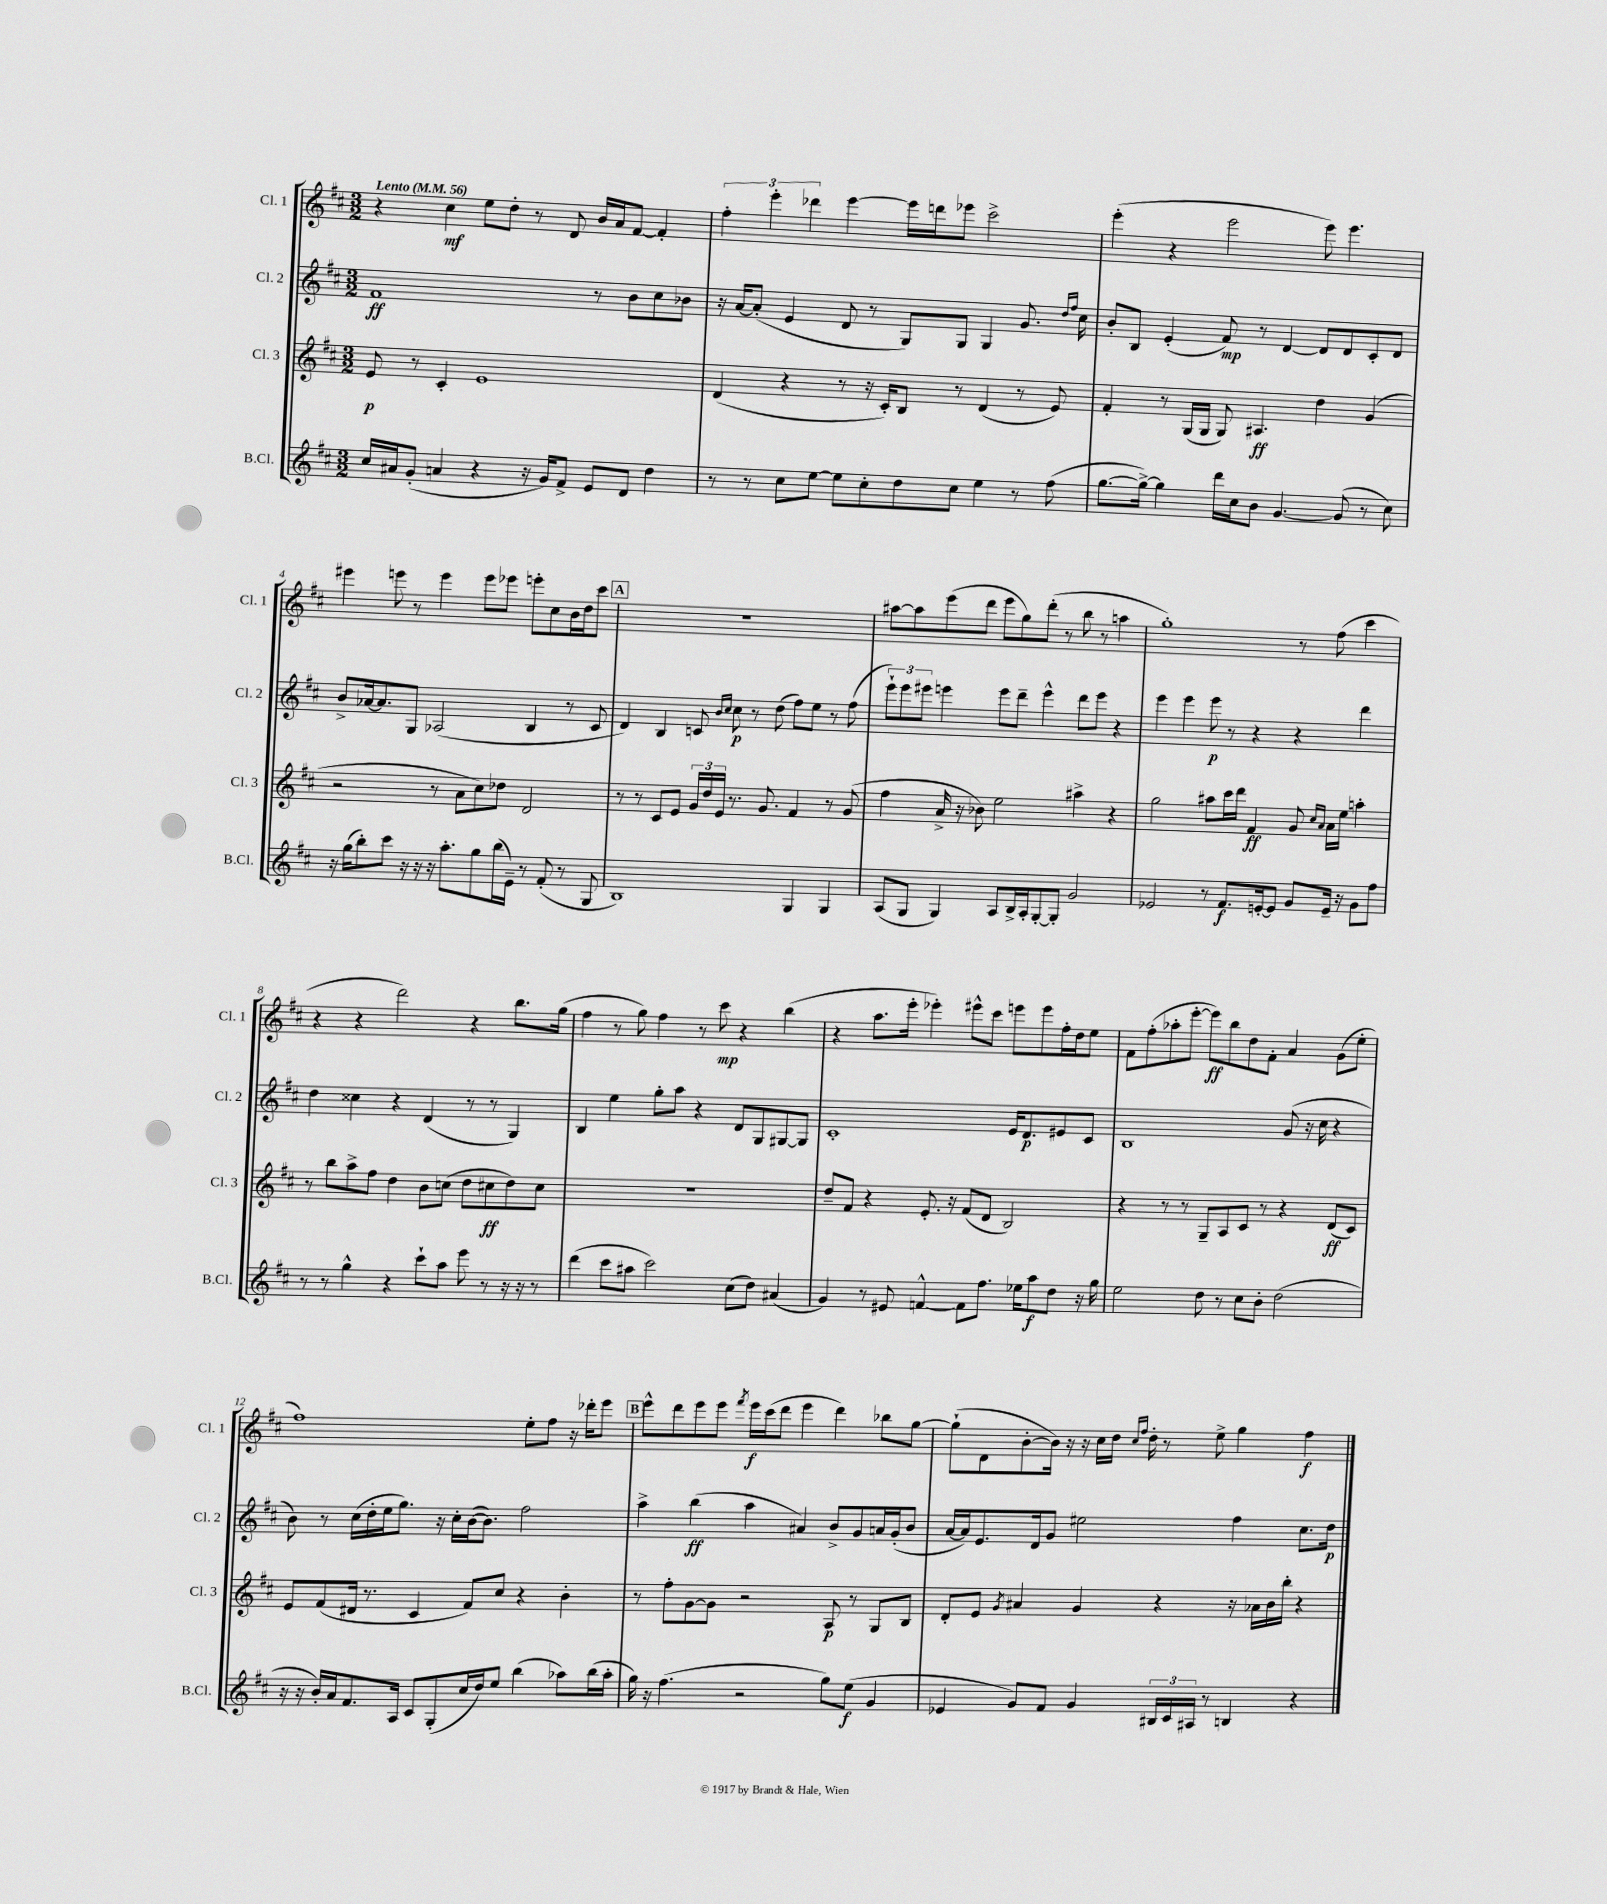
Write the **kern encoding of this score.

**kern	**kern	**kern	**kern
*staff4	*staff3	*staff2	*staff1
*clefG2	*clefG2	*clefG2	*clefG2
*k[f#c#]	*k[f#c#]	*k[f#c#]	*k[f#c#]
*M3/2	*M3/2	*M3/2	*M3/2
*MM56	*MM56	*MM56	*MM56
16cc#	8e	1f#	4r
16a#	.	.	.
(8g'	8r	.	.
4a	4c#'	.	4cc#
4r	1e	.	8ee
.	.	.	8dd'
16r	.	.	8r
16g)	.	.	.
8f#^	.	.	8d
8e	.	8r	16b
.	.	.	16a
8d	.	8b	[8f#
4dd	.	8cc#	4f#']
.	.	8b-	.
=	=	=	=
8r	(4d	16r	6ff#'
.	.	[16a	.
8r	.	(8a']	.
.	.	.	6eee'
8cc#	4r	4e	.
.	.	.	6ddd-
[8ee	.	.	.
8ee]	8r	8d	[4eee
8cc#'	16r	8r	.
.	16c#')	.	.
8dd	8B	8G)	16eee]
.	.	.	16ddd
8cc#	8r	8G	8eee-
4ee	(4d	4G	2ccc#^
8r	8r	8.g	.
(8ff#	8e)	.	.
.	.	16qqdd	.
.	.	16qqff#	.
.	.	16cc#	.
=	=	=	=
[8.gg	4f#'	8b'	(4eee'
.	.	8B	.
16gg^_)	.	.	.
4gg]	8r	(4e'	4r
.	(16G	.	.
.	16G	.	.
16ddd	8G)	8f#)	2eee
16cc#	.	.	.
8b	4.A#	8r	.
[4.g	.	[4d	.
.	4dd	8d]	8eee)
(8g]	.	8d	4.eee
8r	(4g	8c#'	.
8cc#)	.	8d	.
=	=	=	=
16r	2r	8b^	4eee#
(16gg	.	.	.
8bb')	.	[16a-	.
.	.	8.a-]	.
8ccc#	.	.	8eee
16r	.	8G	8r
16r	.	.	.
16r	8r	(2A-	4eee
8.aa'	.	.	.
.	8a	.	.
8gg	8cc#)	.	8eee
(16bb	8dd-	.	8eee-
16e~)	.	.	.
8r	2d	4B	8eee'
(8f#'	.	.	8cc#
8r	.	8r	16b
.	.	.	16dd
8G	.	8c#	8ccc#
=	=	=	=
1B)	8r	4d)	1.r
.	8r	.	.
.	8c#	4B	.
.	8e	.	.
.	24g	8c	.
.	24dd	.	.
.	24e	.	.
.	.	16qqb	.
.	.	16qqcc#	.
.	8.r	8cc#	.
.	.	8r	.
.	8.g	.	.
.	.	(8dd	.
4G	4f#	8ff#)	.
.	.	8ee	.
4G	8r	8r	.
.	(8g	(8ff#	.
=	=	=	=
(8A	4ff#	12eee`)	[8aa#
.	.	12eee	.
8G	.	.	8aa#]
.	.	12eee#	.
4G)	16a^	4eee	(8eee
.	16r	.	.
.	8b-)	.	8ddd
8A	2ee	8eee	8eee
16B^	.	8ddd~	8gg)
16A'	.	.	.
[8G'	.	4eee^^	(8ddd'
8G']	.	.	8r
2g	4aa#^	8ddd	8bb
.	.	8eee	8r
.	4r	4r	4aa
=	=	=	=
2e-	2gg	4eee	1gg')
.	.	4eee	.
8r	8aa#	8eee	.
8.f#	16ccc#	8r	.
.	16ddd	.	.
.	4f#	4r	.
[16e'	.	.	.
8e]	.	.	.
8g	8g	4r	8r
.	16qqcc#	.	.
.	16qqa	.	.
16e~	16a	.	(8ff#
16r	16ee	.	.
8g	4aa'	4ddd	4ccc#
8ff#	.	.	.
=	=	=	=
8r	8r	4dd	4r
8r	8bb	.	.
4gg^^	8aa^	4cc##	4r
.	8ff#	.	.
4r	4dd	4r	2ddd)
8ccc#`	8b	(4d	.
8aa	(8cc	.	.
8eee	8dd	8r	4r
8r	8cc#	8r	.
16r	8dd)	4G)	8.bb
16r	.	.	.
8r	8cc#	.	.
.	.	.	(16gg
=	=	=	=
(4ddd	1.r	4B	4ff#
8ccc#	.	4ee	8r
8aa#	.	.	8gg)
2ccc#)	.	8gg'	4ff#
.	.	8aa	.
.	.	4r	8r
.	.	.	8ccc#
(8cc#	.	8d	4r
8dd)	.	8G	.
(4a#	.	[8G#	(4bb
.	.	8G#]	.
=	=	=	=
4g)	8dd~	1c#'	4r
.	8f#	.	.
8r	4r	.	8.aa
8e#	.	.	.
.	.	.	16eee'
[4f^^	8.e'	.	4eee-')
.	16r	.	.
8f]	(8f#	.	8eee#^^
8.ff#	8d	.	8ccc#
.	2B)	16e	8eee
16ee-	.	8.d	.
8aa	.	.	8eee
8dd	.	8e#	16ff#'
.	.	.	16dd
16r	.	8c#	8ee
16gg	.	.	.
=	=	=	=
2ee	4r	1B	8f#
.	.	.	(8ff#'
.	8r	.	8aa-'
.	8r	.	[8eee'
8dd	8G~	.	8eee])
8r	8A	.	8bb
8cc#	8c#	.	8dd
8b'	8r	.	8f#'
(2dd	4r	(8g	4a
.	.	16r	.
.	.	16cc#	.
.	(8d	4r	(8g
.	8c#)	.	8ee'
=	=	=	=
16r	8e	8b)	1ff#)
16r	.	.	.
16b')	(8f#	8r	.
16a	.	.	.
8.f#	16d#	(16cc#	.
.	8.r	16dd'	.
.	.	16ee	.
16A	.	8.gg)	.
8c#	4c#	.	.
(8G'	.	16r	.
.	.	16cc#'	.
16cc#	8f#)	([16b	.
16dd)	.	8.b])	.
8ee	8cc#	.	.
(4bb	4r	2ff#	8ee'
.	.	.	8ff#
8aa-)	4b'	.	16r
.	.	.	16ddd-'
(16bb	.	.	8eee
16aa-'	.	.	.
=	=	=	=
16gg)	8r	4aa^	8eee^^
16r	.	.	.
(4.ff#	8ff#'	.	8ddd
.	[8g	(4bb	8eee
.	8g]	.	8eee
.	.	.	8qfff#
2r	2r	4aa	16eee
.	.	.	(16ccc#
.	.	.	8ddd
.	.	4a#)	4eee
8gg)	8A	8b^	4ddd)
(8ee	8r	8g	.
4g	8G	16a	8bb-
.	.	(16g'	.
.	8B	8b	[8gg
=	=	=	=
4e-	8d'	[16a	(8gg`]
.	.	16a])	.
.	8e	8.e	8d
.	8qg	.	.
8g)	4a#	.	[8b'
.	.	16d	.
8f#	.	8g	16b])
.	.	.	16r
4g	4g	2ee#	16r
.	.	.	16cc#
.	.	.	16dd
.	.	.	16qqcc#
.	.	.	16qqff#
.	.	.	16dd'
24B#	4r	.	8r
24c#	.	.	.
24A#	.	.	.
8r	.	.	8ee^
4B	16r	4ff#	4gg
.	16a-	.	.
.	16b	.	.
.	16bb'	.	.
4r	4r	8.cc#	4ff#
.	.	16dd	.
==	==	==	==
*-	*-	*-	*-
